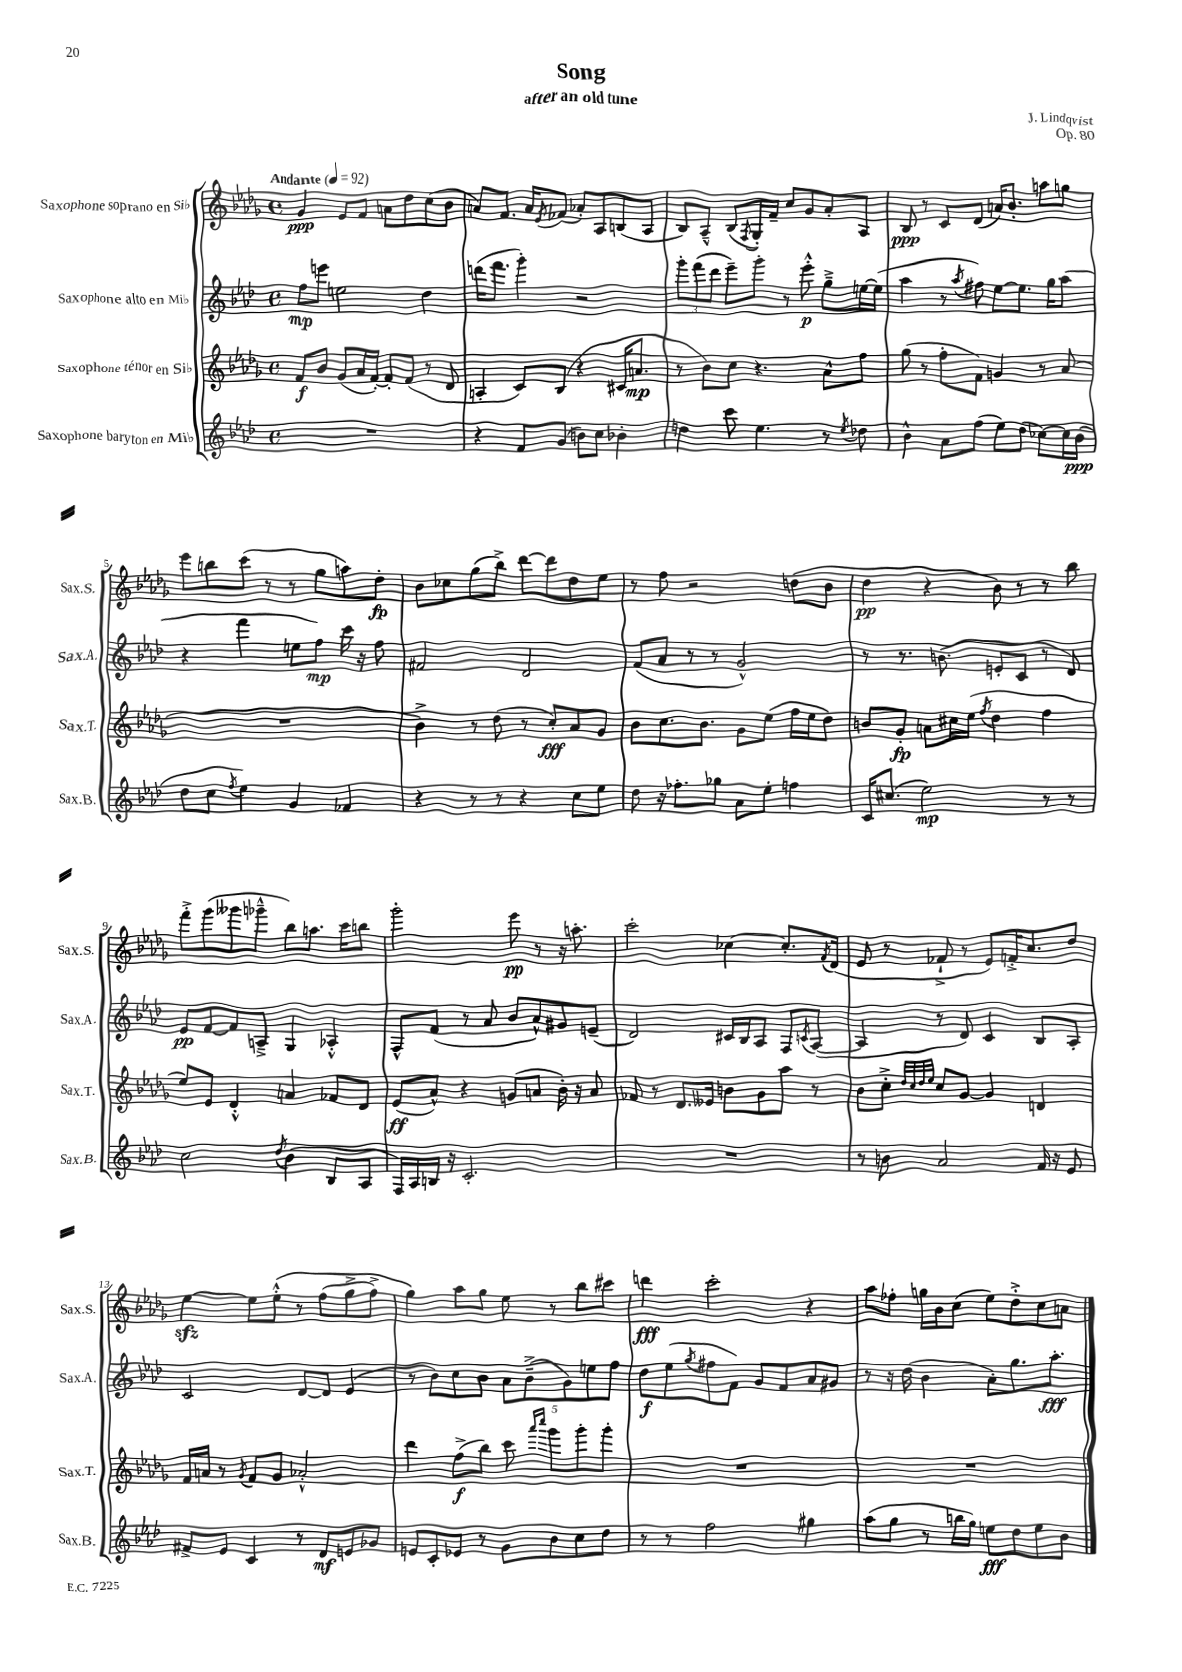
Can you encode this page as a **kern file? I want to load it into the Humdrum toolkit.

**kern	**dynam	**kern	**dynam	**kern	**dynam	**kern	**dynam
*part4	*part4	*part3	*part3	*part2	*part2	*part1	*part1
*staff4	*staff4	*staff3	*staff3	*staff2	*staff2	*staff1	*staff1
*I"Saxophone baryton en Mi♭	*	*I"Saxophone ténor en Si♭	*	*I"Saxophone alto en Mi♭	*	*I"Saxophone soprano en Si♭	*
*I'Sax.B.	*	*I'Sax.T.	*	*I'Sax.A.	*	*I'Sax.S.	*
*clefG2	*	*clefG2	*	*clefG2	*	*clefG2	*
*k[b-e-a-d-]	*	*k[b-e-a-d-g-]	*	*k[b-e-a-d-]	*	*k[b-e-a-d-g-]	*
*M4/4	*	*M4/4	*	*M4/4	*	*M4/4	*
*met(c)	*	*met(c)	*	*met(c)	*	*met(c)	*
*MM92	*	*MM92	*	*MM92	*	*MM92	*
=1	=1	=1	=1	=1	=1	=1	=1
!	!	!	!	!	!	!LO:TX:a:B:t=Andante	!
1r	.	8f/L	f	8ff\L	mp	4g-/	ppp
.	.	8b-/J	.	8eeen\J	.	.	.
.	.	(8g-/L	.	2een\	.	8e-/L	.
.	.	16a-/L	.	.	.	8f/J	.
.	.	[16f'/JJ)	.	.	.	.	.
.	.	8f'/L]	.	.	.	8an\L	.
.	.	(8f/J	.	.	.	8dd-\	.
.	.	8r	.	4dd-\	.	(8cc\	.
.	.	8d-/	.	.	.	8b-\J	.
=2	=2	=2	=2	=2	=2	=2	=2
4r	.	4An'/	.	(16dddn\KL	.	8an/L)	.
.	.	.	.	8.fff\J	.	.	.
.	.	.	.	.	.	8.f/J	.
8f/L	.	8c/L)	.	4ggg'\)	.	.	.
.	.	.	.	.	.	16a/KL	.
.	.	.	.	.	.	8qe-/	.
(8g/J	.	(8B-/J	.	.	.	(8f-X/J	.
8bn\L)	.	4r	.	2r	.	8a-X'/L)	.
8cc\J	.	.	.	.	.	8A-/	.
4b-X'\	.	16c#X/KL	.	.	.	(8Bn/	.
.	.	8.an/J	mp	.	.	.	.
.	.	.	.	.	.	8A-/J	.
=3	=3	=3	=3	=3	=3	=3	=3
4ddn\	.	8r	.	12ggg'\L	.	8B-/L)	.
.	.	.	.	(12fff\	.	.	.
.	.	8b-\L)	.	.	.	8A-~^^/J	.
.	.	.	.	12ddd-\J	.	.	.
8ccc\	.	8cc\J	.	8eee-~\L)	.	(8B-/L	.
.	.	.	.	.	.	8qF/	.
4.ee-\	.	4.r	.	8ggg'\J	.	16G-'/L)	.
.	.	.	.	.	.	16f~/JJ	.
.	.	.	.	8r	.	8cc/L	.
.	.	.	.	8eee-'^^\	p	8g-/	.
8r	.	8a-^^\L	.	8gg~^\L	.	8a-'/	.
8qee-/	.	.	.	.	.	.	.
8dd-X\	.	8ff\J	.	[16een\L	.	8A-/J	.
.	.	.	.	(16ee\JJ]	.	.	.
=4	=4	=4	=4	=4	=4	=4	=4
4b-^^\	.	(8gg-\	.	4aa-\	.	8B-/	ppp
.	.	8r	.	.	.	8r	.
8a-\L	.	8ff'\L	.	8r	.	8c/L	.
.	.	.	.	8qaa-/	.	.	.
(8ff\J	.	8f\J)	.	8ff#X\)	.	(8d-/J	.
8ee-\L)	.	4gn/	.	[8ee-\L	.	16an/KL)	.
.	.	.	.	.	.	8.b-'/J	.
(8dd-\J	.	.	.	8.ee-\J]	.	.	.
[8cc-X\L)	.	8r	.	.	.	8aan\L	.
.	.	.	.	16gg\KL	.	.	.
16cc-\L]	.	(8a-/	.	(8aa-\J	.	8ggn\J	.
(16b-\JJ	ppp	.	.	.	.	.	.
!!LO:LB:g=z
=5	=5	=5	=5	=5	=5	=5	=5
8dd-\L	.	1r	.	4r	.	8eee-\L	.
8cc\J	.	.	.	.	.	8bbn\	.
8qff/	.	.	.	.	.	.	.
4ee-\)	.	.	.	4fff\	.	(8ccc\J	.
.	.	.	.	.	.	8r	.
4g/	.	.	.	8een\L	.	8r	.
.	.	.	.	8ff\J)	mp	8gg-\L	.
4f-X/	.	.	.	16ccc\	.	8aan\)	.
.	.	.	.	16r	.	.	.
.	.	.	.	8ff\	.	8dd-'\J	fp
=6	=6	=6	=6	=6	=6	=6	=6
4r	.	4b-^\)	.	2f#X/	.	8b-\L	.
.	.	.	.	.	.	8cc-X\	.
8r	.	8r	.	.	.	(8gg-\	.
8r	.	(8dd-\	.	.	.	8bb-^\J)	.
4r	.	8r	.	2d-/	.	[8ddd-\L	.
.	.	8cc'/L)	fff	.	.	8ddd-\]	.
8cc\L	.	8a-/	.	.	.	8dd-\	.
8ee-\J	.	8g-/J	.	.	.	8ee-\J	.
=7	=7	=7	=7	=7	=7	=7	=7
8dd-\	.	8b-\L	.	(8f/L	.	8r	.
16r	.	8.cc\	.	8a-/J	.	8ff\	.
8.ff-X'\L	.	.	.	.	.	.	.
.	.	.	.	8r	.	2r	.
.	.	8.b-\J	.	.	.	.	.
8gg-X\J	.	.	.	8r	.	.	.
8a-\L	.	8g-\L	.	2g^^/)	.	.	.
8ee-'\J	.	(8ee-\J	.	.	.	.	.
4ffn\	.	16ff\LL	.	.	.	(8ddn\L	.
.	.	16ee-\J	.	.	.	.	.
.	.	8dd-\J)	.	.	.	8b-\J	.
=8	=8	=8	=8	=8	=8	=8	=8
16c/KL	.	8bn/L	.	8r	.	4dd-\	pp
(8.cc#X/J	.	.	.	.	.	.	.
.	.	8g-'/J	fp	8.r	.	.	.
2ee-\)	mp	8an\L	.	.	.	4r	.
.	.	.	.	(8.bn\	.	.	.
.	.	16cc#X\L	.	.	.	.	.
.	.	(16ee-\JJ	.	.	.	.	.
.	.	8qff/	.	.	.	.	.
.	.	4dd-\	.	8en'/L	.	8b-\)	.
.	.	.	.	8c/J	.	8r	.
8r	.	4ff\	.	8r	.	8r	.
8r	.	.	.	8d-/)	.	8bb-\	.
!!LO:LB:g=z
=9	=9	=9	=9	=9	=9	=9	=9
2cc\	.	8ee-/L)	.	8e-/L	pp	8fff'^\L	.
.	.	8e-/J	.	[8f/	.	(8ggg-\	.
.	.	4d-'^^/	.	8f/]	.	8ggg--X\	.
.	.	.	.	8An~^/J	.	8ggg-X~^^\J	.
8qdd-/	.	.	.	.	.	.	.
(4b-\	.	4an/	.	4G/	.	8bb-\L)	.
.	.	.	.	.	.	8.aan\J	.
8B-/L	.	8f-X/L	.	4A-X'^^/	.	.	.
.	.	.	.	.	.	16ccc\KL	.
8A-/J	.	8d-/J	.	.	.	8bbn\J	.
=10	=10	=10	=10	=10	=10	=10	=10
16F/LL)	.	(8e-/L	ff	8F^^/L	.	2ggg-'\	.
16A-/	.	.	.	.	.	.	.
16Bn/JJ	.	8a-^^/J)	.	(8f/J	.	.	.
16r	.	.	.	.	.	.	.
2.c'/	.	4r	.	8r	.	.	.
.	.	.	.	8a-/	.	.	.
.	.	(8gn/L	.	8b-/L	.	8eee-\	pp
.	.	8an/J	.	8a-^^/)	.	8r	.
.	.	16b-'\)	.	8g#X/	.	16r	.
.	.	16r	.	.	.	8.aan'\	.
.	.	8a/	.	(8en~/J	.	.	.
=11	=11	=11	=11	=11	=11	=11	=11
1r	.	8f-X/	.	2d-/)	.	2ccc'\	.
.	.	8r	.	.	.	.	.
.	.	8.d-/L	.	.	.	.	.
.	.	16e--X/Jk	.	.	.	.	.
.	.	8bn\L	.	16c#X/LL	.	[4cc-X\	.
.	.	.	.	16B-/J	.	.	.
.	.	8g-\	.	8A-/J	.	.	.
.	.	8aa-\J	.	8F/L	.	8.cc-'/L]	.
.	.	.	.	8qcn/	.	.	.
.	.	8r	.	([8A-/J	.	.	.
.	.	.	.	.	.	8qf/	.
.	.	.	.	.	.	(16d-/Jk	.
=12	=12	=12	=12	=12	=12	=12	=12
8r	.	8b-\L	.	4A-/]	.	8e-/	.
8bn\	.	8cc'^\J	.	.	.	8r	.
.	.	32qqdd-/LLL	.	.	.	.	.
.	.	32qqcc/	.	.	.	.	.
.	.	32qqdd-/	.	.	.	.	.
.	.	32qqee-/JJJ	.	.	.	.	.
2a-/	.	8cc/L	.	8r	.	8f-X`^/	.
.	.	[8g-/J	.	8d-/)	.	8r	.
.	.	4g-/]	.	4c/	.	8e-/L)	.
.	.	.	.	.	.	16fn'^/K	.
.	.	.	.	.	.	8.cc/	.
16f/	.	4dn/	.	8B-/L	.	.	.
16r	.	.	.	.	.	.	.
8e-/	.	.	.	8A-'/J	.	8dd-/J	.
!!LO:LB:g=z
=13	=13	=13	=13	=13	=13	=13	=13
8f#X^/L	.	16f/LL	.	2c/	.	[4ee-zz\	.
.	.	16an/JJ	.	.	.	.	.
8e-/J	.	8r	.	.	.	.	.
.	.	8qg-/	.	.	.	.	.
4c/	.	8f/L	.	.	.	8ee-\L]	.
.	.	8g-/J	.	.	.	(8ee-'^^\J	.
8r	.	2a-X'^^/	.	[8d-/L	.	8r	.
8d-/L	mf	.	.	8d-/J]	.	(8ff\L	.
8en/	.	.	.	(4e-/	.	8gg-^\	.
8g-X/J	.	.	.	.	.	8ff^\J)	.
=14	=14	=14	=14	=14	=14	=14	=14
8en/L	.	4ddd-\	.	8r	.	4gg-\)	.
8c'/	.	.	.	8b-\L)	.	.	.
8e-X/J	.	(8ff^\L	f	8cc\	.	8aa-\L	.
8r	.	8bb-\J)	.	8b-\J	.	8gg-\J	.
8g\L	.	8ccc\	.	10a-\L	.	8ee-\	.
.	.	.	.	(10b-~^\	.	.	.
.	.	16qqaaa-/LL	.	.	.	.	.
.	.	16qqcccc/JJ	.	.	.	.	.
8b-\	.	8ggg-\L	.	.	.	8r	.
.	.	.	.	10g\)	.	.	.
8cc\	.	8ggg-'\	.	.	.	8bb-\L	.
.	.	.	.	10een\	.	.	.
8dd-\J	.	8ggg-'\J	.	.	.	8ccc#X\J	.
.	.	.	.	10ff\J	.	.	.
=15	=15	=15	=15	=15	=15	=15	=15
8r	.	1r	.	8dd-\L	f	4dddn\	fff
8r	.	.	.	(8ee-\	.	.	.
.	.	.	.	8qgg/	.	.	.
2ff\	.	.	.	8ff#X\	.	2ccc'\	.
.	.	.	.	8f\J)	.	.	.
.	.	.	.	8g/L	.	.	.
.	.	.	.	8f/	.	.	.
4gg#X\	.	.	.	8a-/	.	4r	.
.	.	.	.	8g#X/J	.	.	.
=16	=16	=16	=16	=16	=16	=16	=16
(8aa-\L	.	1r	.	8r	.	8aa-\L	.
8gg\J	.	.	.	16r	.	8ff-X'\J	.
.	.	.	.	(16dd-\	.	.	.
8r	.	.	.	4b-\	.	16ggn\LL	.
.	.	.	.	.	.	16b-\J	.
16bbn\LL	.	.	.	.	.	(8cc\J	.
16gg\JJ)	.	.	.	.	.	.	.
8een\L	fff	.	.	8a-'\L)	.	8ee-\L)	.
8dd-\	.	.	.	8.gg\	.	8dd-'^\	.
8ee\	.	.	.	.	.	8cc\	.
.	.	.	.	8.aa-'\J	fff	.	.
8b-\J	.	.	.	.	.	8an\J	.
==	==	==	==	==	==	==	==
*-	*-	*-	*-	*-	*-	*-	*-
